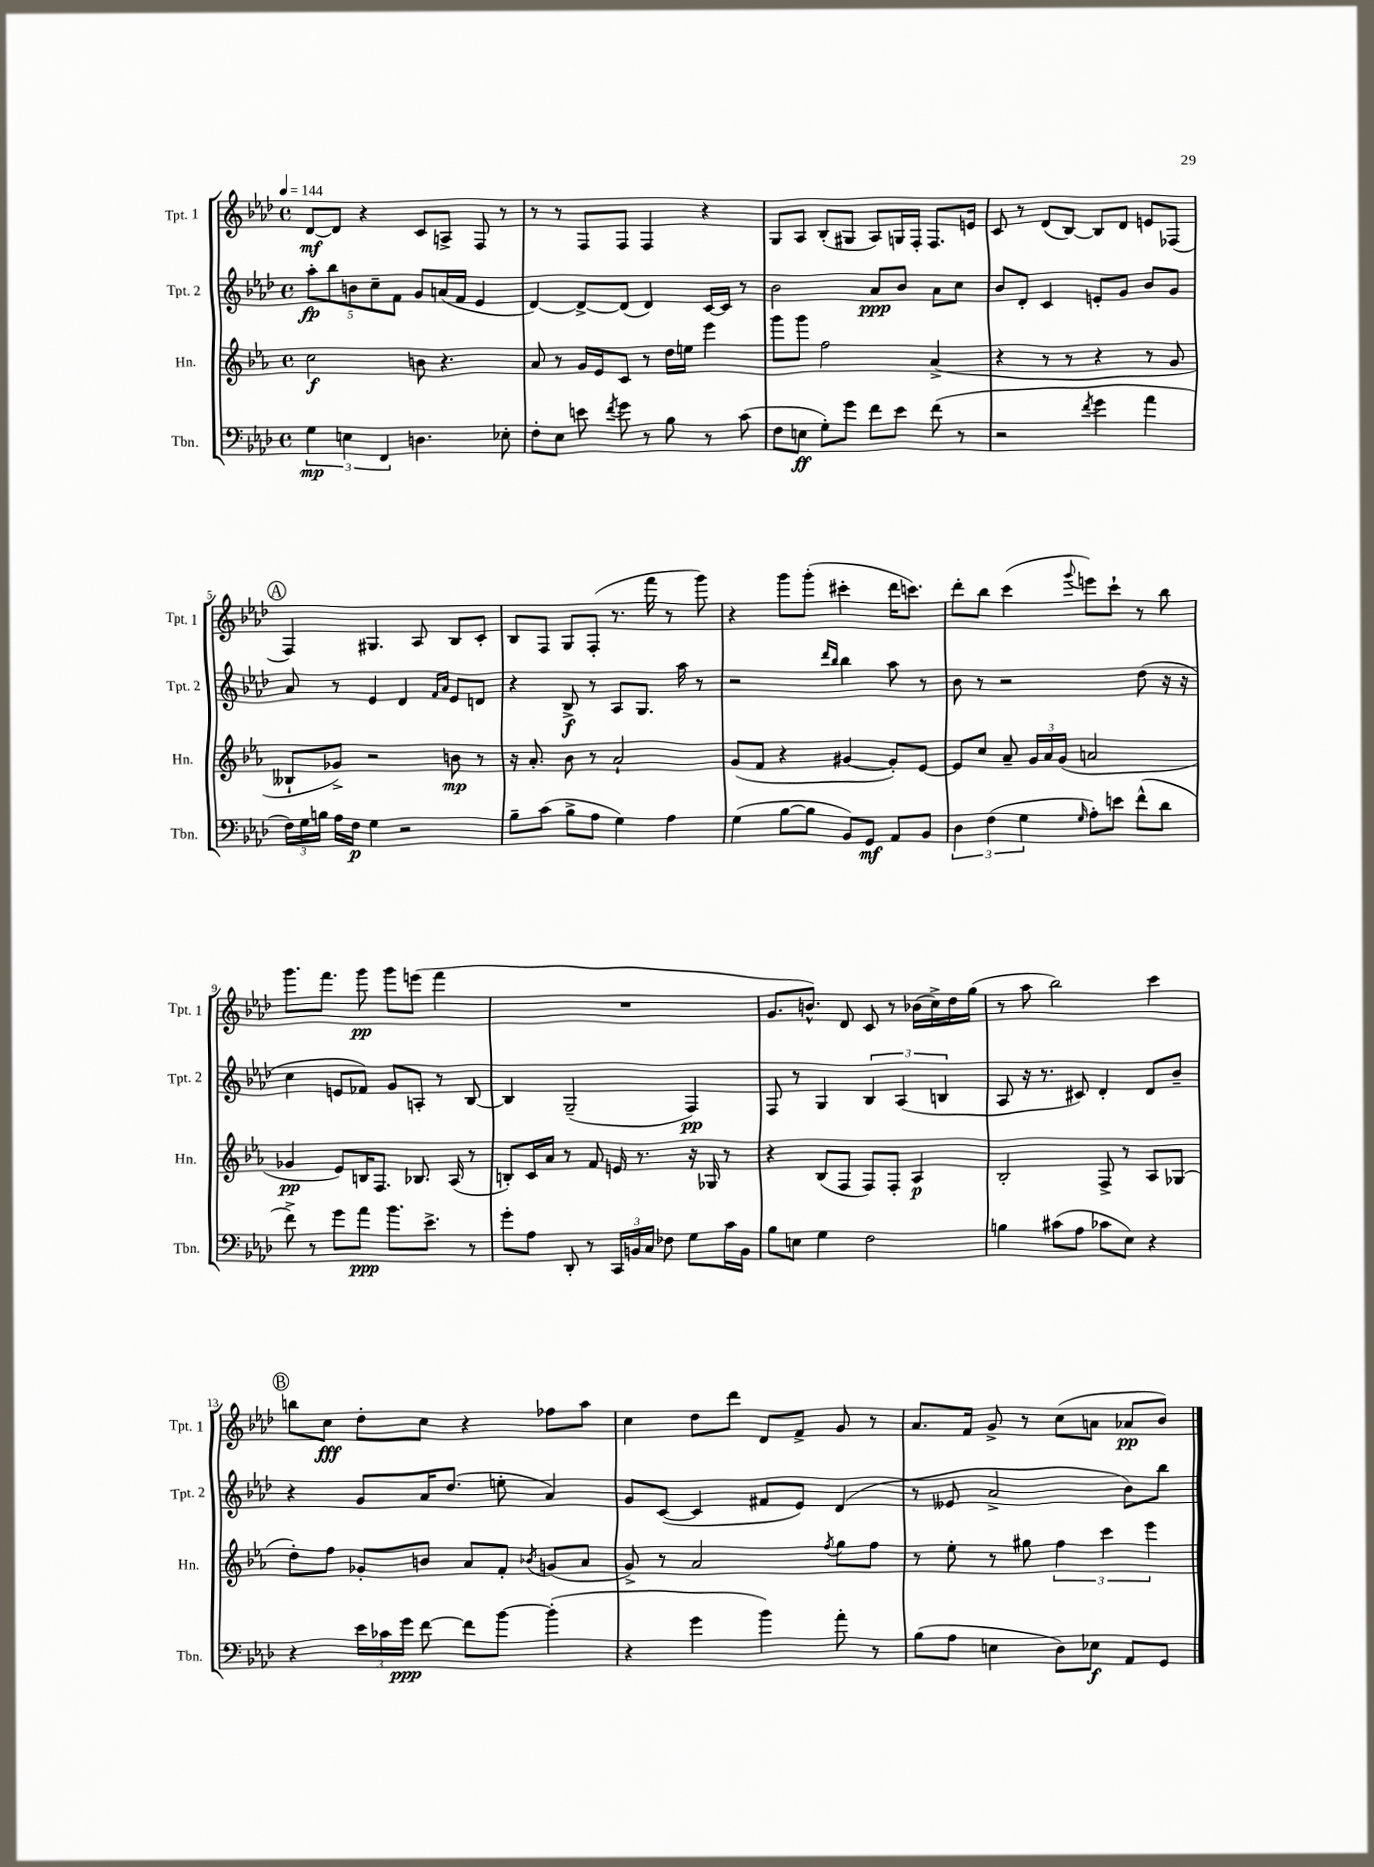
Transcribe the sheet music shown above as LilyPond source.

<<
\new StaffGroup <<
\new Staff = "s0" \with { instrumentName = "Tpt. 1" shortInstrumentName = "Tpt. 1" } {
    \clef treble \key aes \major \defaultTimeSignature \time 4/4 \tempo 4 = 144
    \autoBeamOff des'8[~\mf des'8] r4 c'8[ a8]-> f8 r8 |
    r8 r8 f8[ f8] f4 r4 |
    g8[ aes8] bes8[-.( gis8] aes8[) g16 f16]-. f8.[ e'16] |
    c'8 r8 des'8[( bes8]~) bes8[ des'8] e'8[ fes8]( |
    \mark \markup { \circle "A" } f4) gis4. aes8 bes8[ c'8]-. |
    bes8[ f8] g8[ f8]-.( r8. f'''16 r8 g'''8) |
    r4 g'''8[ g'''8]-.( cis'''4-. des'''16[ c'''8.]) |
    des'''8[-. bes''8] c'''4( \appoggiatura { g'''8 } e'''8[) c'''8]-! r8 bes''8 |
    g'''8.[ f'''8.] g'''8\pp g'''8[ e'''8]( f'''4 |
    R1 |
    g'8.[ b'8.]-^) des'8 c'8 r8 bes'16[( c''16->) des''16 g''16]( |
    r8 aes''8 bes''2) c'''4 |
    \mark \markup { \circle "B" } b''8[ c''8]\fff des''8[-. c''8] r4 fes''8[ aes''8] |
    c''4 des''8[ des'''8] des'8[ f'8]-> g'8 r8 |
    aes'8.[ f'16] g'8-> r8 c''8[( a'8] aes'8[\pp bes'8]) \bar "|." |
}
\new Staff = "s1" \with { instrumentName = "Tpt. 2" shortInstrumentName = "Tpt. 2" } {
    \clef treble \key aes \major \defaultTimeSignature \time 4/4
    \autoBeamOff \tuplet 5/4 { aes''8[-.\fp bes''8 b'8 c''8-- f'8] } g'8[ a'16( f'16] ees'4 |
    des'4~) des'8[~-> des'8]( des'4) c'16[~ c'16] r8 |
    bes'2 aes'8[\ppp bes'8] aes'8[ c''8] |
    bes'8[ des'8]-. c'4 e'8[-. g'8] bes'8[ g'8] |
    \mark \markup { \circle "A" } aes'8 r8 ees'4 des'4 \grace { f'16[ aes'16] } ees'8[ d'8] |
    r4 bes8->\f r8 aes8[ g8.] aes''16 r8 |
    r2 \grace { des'''16[ bes''16] } bes''4 aes''8 r8 |
    bes'8 r8 r2 des''8( r16 r16 |
    c''4 e'8[ fes'8]) g'8[ a8]-. r8 bes8~ |
    bes4 g2--( f4\pp) |
    f8 r8 g4 \tuplet 3/2 { bes4 aes4( b4 } |
    aes8 r16 r8. cis'8) des'4-. des'8[ bes'8]-- |
    \mark \markup { \circle "B" } r4 g'8[ aes'16 des''8.]( e''8-. aes'4) |
    g'8[ c'8]~( c'4 fis'8[ ees'8]) des'4( |
    r8 eeses'8 aes'2-> bes'8[) bes''8] \bar "|." |
}
\new Staff = "s2" \with { instrumentName = "Hn." shortInstrumentName = "Hn." } {
    \clef treble \key ees \major \defaultTimeSignature \time 4/4
    \autoBeamOff c''2\f b'8 r4. |
    aes'8 r8 g'16[ ees'16 c'8] r8 d''16[ e''16] ees'''4 |
    g'''8[ g'''8] f''2 aes'4->( |
    r4 r8 r8 r4 r8 g'8 |
    \mark \markup { \circle "A" } beses8[-! ges'8]->) r2 b'8\mp r8 |
    r16 aes'8.-. bes'8 r8 aes'2-! |
    g'8[( f'8] r4 gis'4~ gis'8[-.) ees'8]~ |
    ees'8[ c''8] aes'8-- \tuplet 3/2 { g'16[ aes'16 g'16]( } a'2 |
    ges'4\pp ees'8[) b16 f8.] bes8. aes16( r8 |
    b8[-.) c'16 aes'16] r8 f'8 e'16 r8. r16 ges16 r8 |
    r4 bes8[( f8] f8[) f8]-. aes4\p |
    bes2-. f8-> r8 aes8[ ges8]( |
    \mark \markup { \circle "B" } d''8[-.) f''8] ges'8[-. b'8] aes'8[ f'8]-. \acciaccatura { bes'8 } g'8[( aes'8] |
    g'8->) r8 aes'2 \acciaccatura { f''8 } g''8[ f''8] |
    r8 ees''8-. r8 gis''8 \tuplet 3/2 { f''4 c'''4 ees'''4 } \bar "|." |
}
\new Staff = "s3" \with { instrumentName = "Tbn." shortInstrumentName = "Tbn." } {
    \clef bass \key aes \major \defaultTimeSignature \time 4/4
    \autoBeamOff \tuplet 3/2 { g4\mp e4 f,4 } d4. ees8-. |
    f8[-. ees8] e'8 \acciaccatura { f'8 } g'8 r8 bes8 r8 c'8( |
    f8[ e8]\ff g8[-.) g'8] f'8[ ees'8] f'8( r8 |
    r2 \acciaccatura { f'8 } g'4 aes'4 |
    \mark \markup { \circle "A" } \tuplet 3/2 { f16[) g16 b16] } aes16[ f16]\p g4 r2 |
    bes8[-- c'8]( bes8[-> aes8] g4) aes4 |
    g4( bes8[~ bes8] bes,8[) g,8]\mf aes,8[ bes,8] |
    \tuplet 3/2 { des4 f4( g4 } \grace { g16 } aes8[-.) e'8] f'8[-^( des'8] |
    f'8->) r8 g'8[ aes'8]\ppp bes'8.[ ees'8.]-> r8 |
    g'8[-. aes8] des,8-. r8 \tuplet 3/2 { c,16[ b,16 c16] } fes8 g8[ c'16 b,16] |
    bes8[ e8] g4 f2 |
    b4 cis'8[( aes8] ces'8[ ees8]) r4 |
    \mark \markup { \circle "B" } r4 \tuplet 3/2 { ees'16[ ces'16 g'16]\ppp } f'8~ f'8[ bes'8]~ bes'4-.( |
    r4 g'4 bes'4) aes'8-. r8 |
    bes8[( aes8] e4 des8[) ees8]\f aes,8[ g,8] \bar "|." |
}
>>
>>
